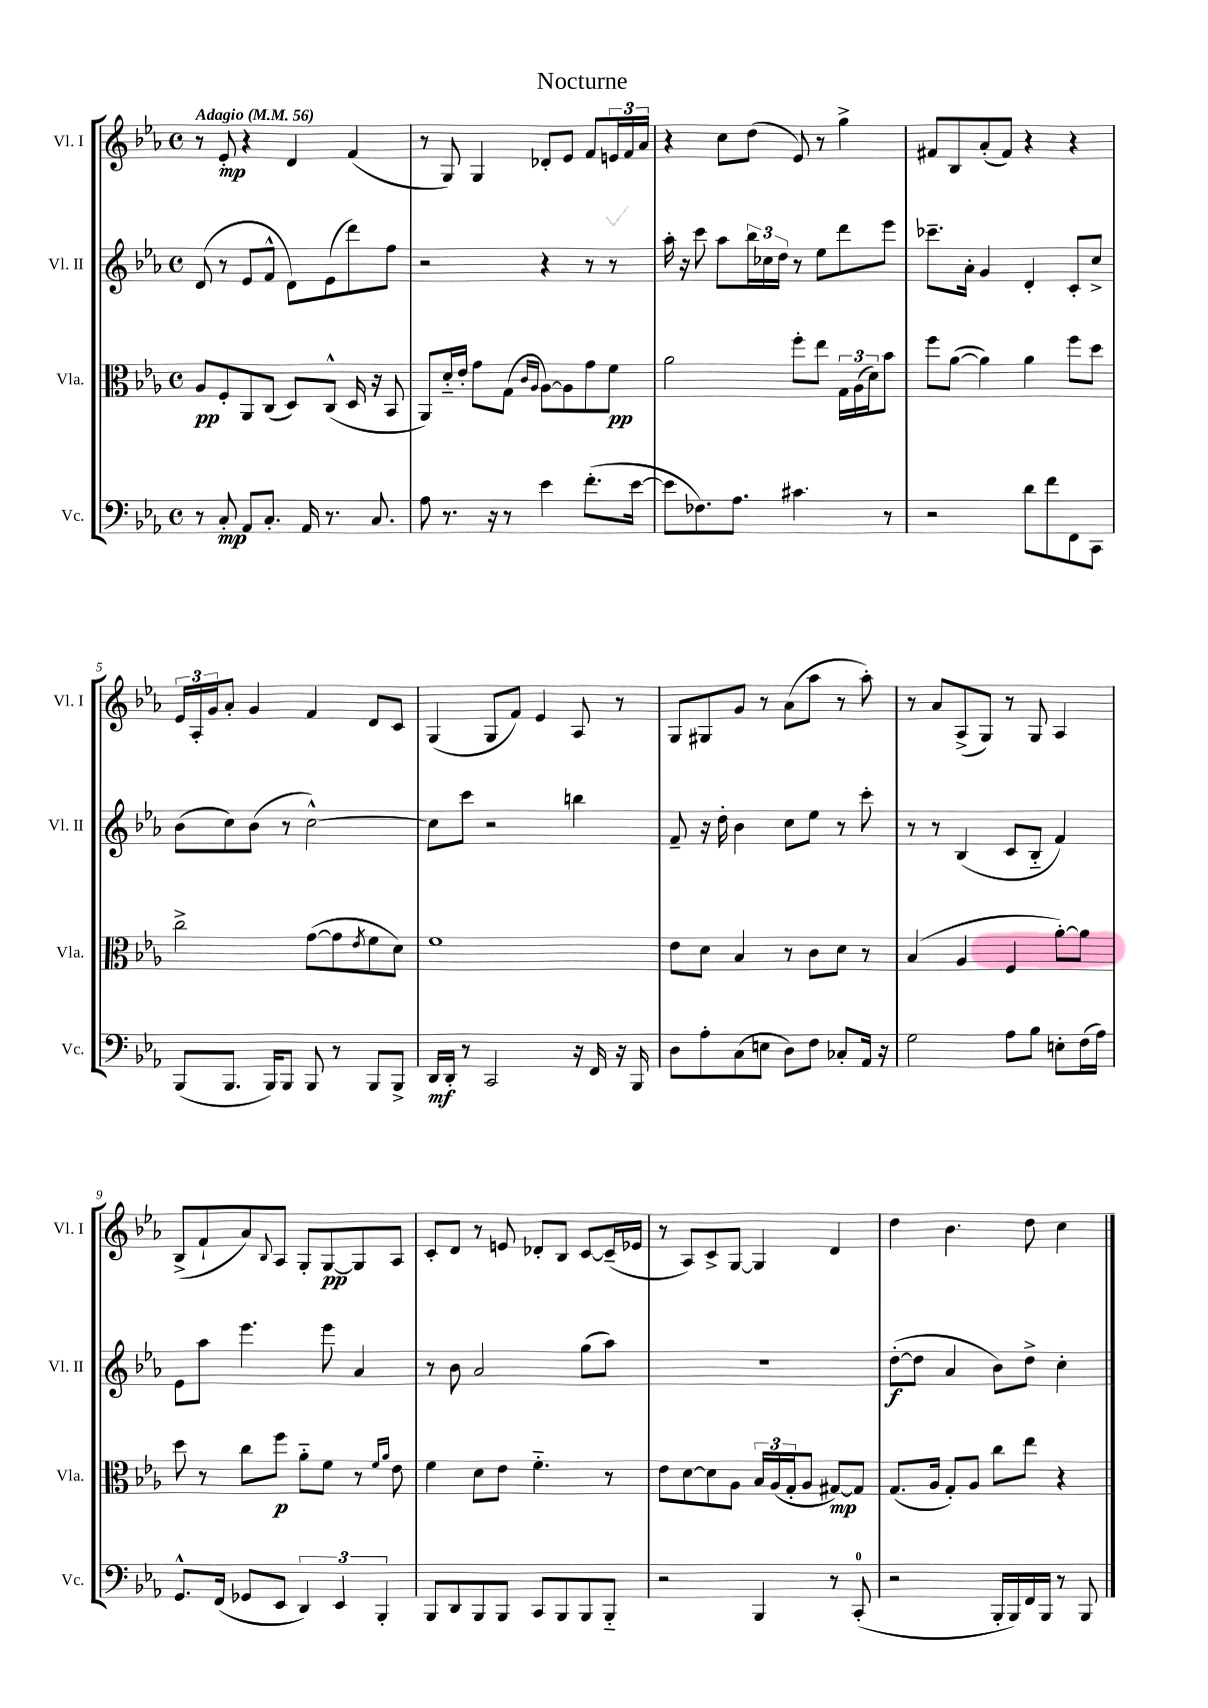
\header { title = "Nocturne" }
<<
\new StaffGroup <<
\new Staff = "s0" \with { instrumentName = "Vl. I" shortInstrumentName = "Vl. I" } {
    \clef treble \key ees \major \defaultTimeSignature \time 4/4 \tempo "Adagio" 4 = 56
    r8 ees'8-.\mp r4 d'4 f'4( |
    r8 g8) g4 des'8-. ees'8 f'8 \tuplet 3/2 { e'16 f'16 aes'16 } |
    r4 c''8 d''8( ees'8) r8 g''4-> |
    fis'8 bes8 aes'8-.( fis'8) r4 r4 |
    \tuplet 3/2 { ees'16 aes16-. g'16 } aes'8-. g'4 f'4 d'8 c'8 |
    g4( g8 f'8) ees'4 aes8 r8 |
    g8 gis8 g'8 r8 aes'8( aes''8 r8 aes''8-.) |
    r8 aes'8 aes8->( g8) r8 g8 aes4 |
    bes8->( f'8-! aes'8) \appoggiatura { bes8 } aes8 g8-. g8~\pp g8 aes8 |
    c'8-. d'8 r8 e'8 des'8-. bes8 c'8~ c'16--( ees'16 |
    r8 aes8) c'8-> g8~ g4 d'4 |
    d''4 bes'4. d''8 c''4 \bar "|." |
}
\new Staff = "s1" \with { instrumentName = "Vl. II" shortInstrumentName = "Vl. II" } {
    \clef treble \key ees \major \defaultTimeSignature \time 4/4
    d'8( r8 ees'8 f'8-^ d'8) ees'8( d'''8) f''8 |
    r2 r4 r8 r8 |
    aes''16-. r16 c'''8 aes''8 \tuplet 3/2 { bes''16 ces''16 d''16 } r8 ees''8 d'''8 ees'''8 |
    ces'''8.-- aes'16-. g'4 d'4-. c'8-. c''8-> |
    bes'8( c''8) bes'8( r8 c''2~-^) |
    c''8 c'''8 r2 b''4 |
    f'8-- r16 d''16-. bes'4 c''8 ees''8 r8 c'''8-. |
    r8 r8 bes4( c'8 bes8-_ f'4) |
    ees'8 aes''8 ees'''4. ees'''8 aes'4 |
    r8 bes'8 aes'2 g''8( aes''8) |
    R1 |
    d''8~-.\f( d''8 aes'4 bes'8) d''8-> c''4-. \bar "|." |
}
\new Staff = "s2" \with { instrumentName = "Vla." shortInstrumentName = "Vla." } {
    \clef alto \key ees \major \defaultTimeSignature \time 4/4
    aes8\pp f8-. aes,8 c8( d8) c8-^( d16 r16 bes,8 |
    aes,8) d'16-_ ees'16-. g'8 g8( \grace { c'16 aes16 } aes8~) aes8 g'8 f'8\pp |
    aes'2 f''8-. ees''8 \tuplet 3/2 { g16 aes16( d'16) } bes'8 |
    f''8 aes'8~( aes'4) aes'4 f''8 d''8 |
    c''2-> g'8~( g'8 \acciaccatura { ees'8 } f'8 d'8) |
    f'1 |
    ees'8 d'8 bes4 r8 c'8 d'8 r8 |
    bes4( aes4 f4 aes'8~-.) aes'8 |
    d''8 r8 c''8 f''8\p aes'8-_ f'8 r8 \grace { f'16 aes'16 } ees'8 |
    f'4 d'8 ees'8 f'4.-_ r8 |
    ees'8 d'8~ d'8 aes8 \tuplet 3/2 { bes16 aes16( g16-. } aes8 gis8~\mp) gis8 |
    g8.( aes16 g8-.) aes8 c''8 ees''8 r4 \bar "|." |
}
\new Staff = "s3" \with { instrumentName = "Vc." shortInstrumentName = "Vc." } {
    \clef bass \key ees \major \defaultTimeSignature \time 4/4
    r8 c8-.\mp aes,8 c8.-. aes,16 r8. c8. |
    aes8 r8. r16 r8 ees'4 f'8.-.( ees'16~ |
    ees'8 fes8.) aes8. cis'4. r8 |
    r2 d'8 f'8 f,8 c,8 |
    bes,,8( bes,,8. bes,,16) bes,,8 bes,,8 r8 bes,,8 bes,,8-> |
    d,16\mf d,16-. r8 c,2 r16 f,16 r16 bes,,16 |
    d8 aes8-. c8( e8 d8) f8 ces8-. aes,16 r16 |
    g2 aes8 bes8 e8-. f16( aes16) |
    g,8.-^ f,16( ges,8 ees,8 \tuplet 3/2 { d,4) ees,4 bes,,4-. } |
    bes,,8 d,8 bes,,8 bes,,8 c,8 bes,,8 bes,,8 bes,,8-_ |
    r2 bes,,4 r8 c,8-0-.( |
    r2 bes,,16-. bes,,16) f,16 bes,,16 r8 bes,,8 \bar "|." |
}
>>
>>
